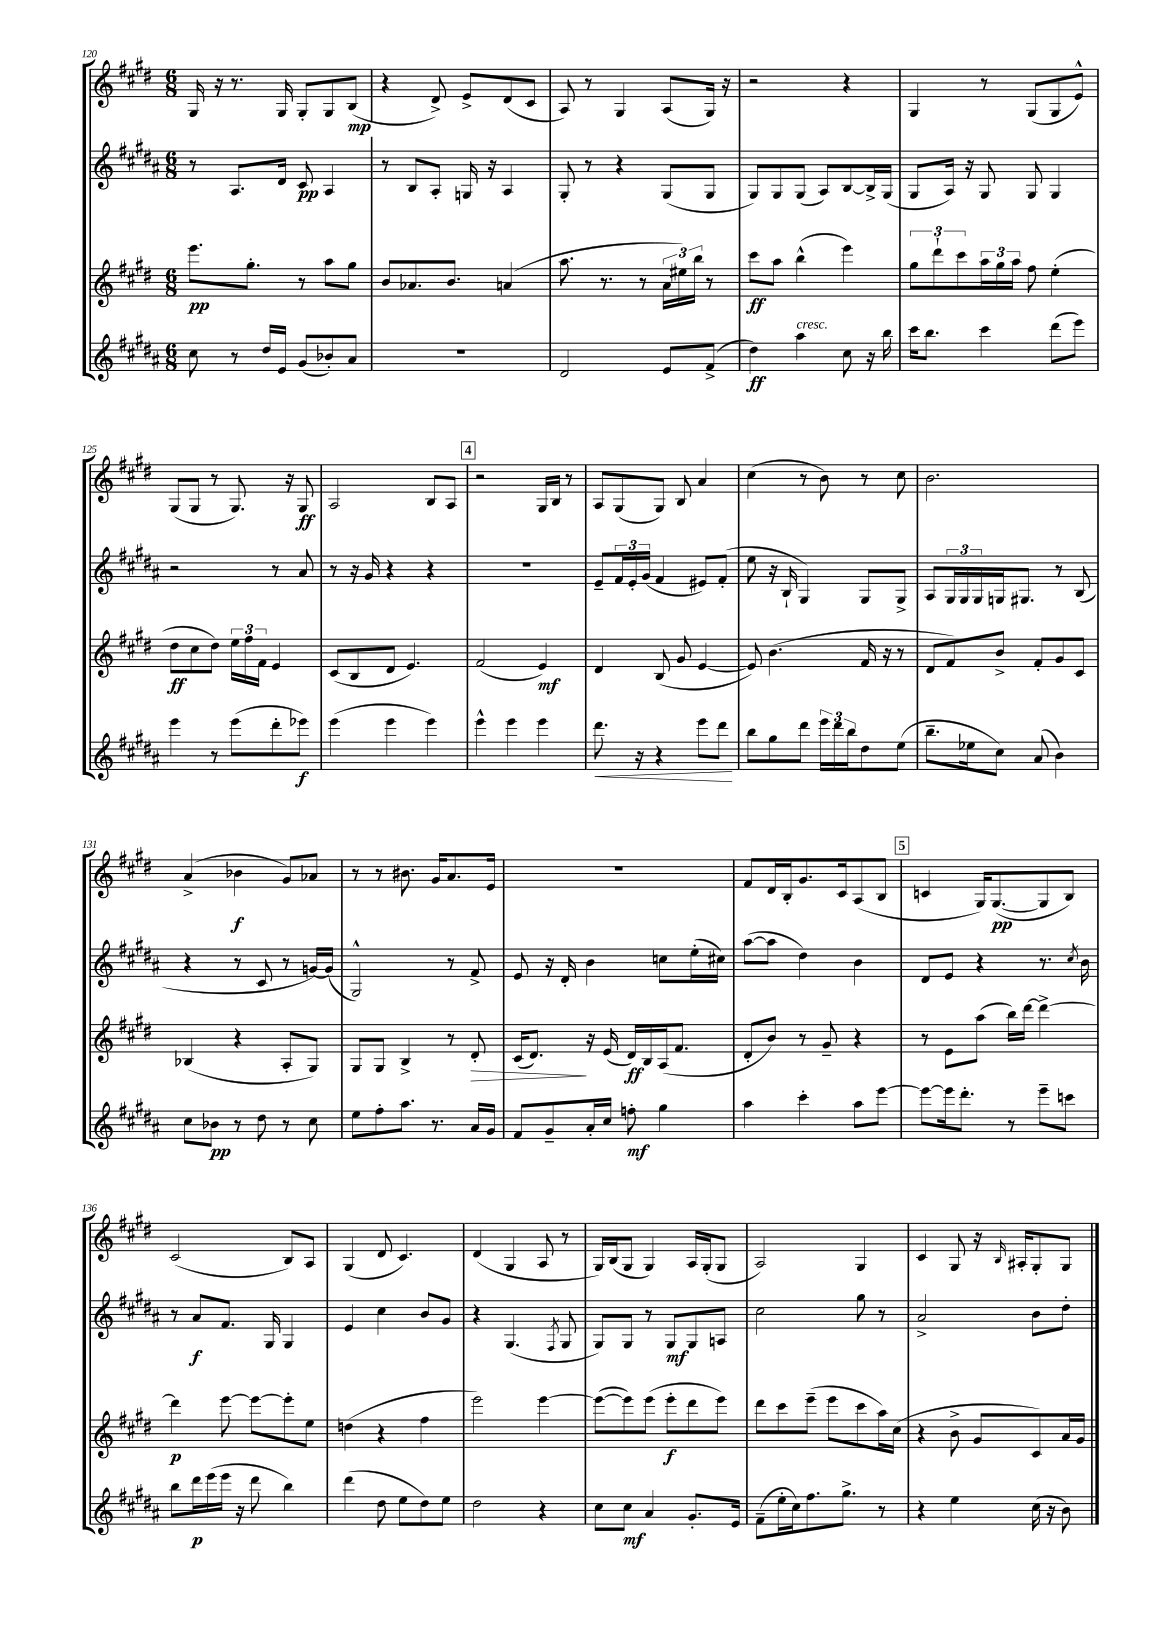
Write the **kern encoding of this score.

**kern	**kern	**kern	**kern
*staff4	*staff3	*staff2	*staff1
*clefG2	*clefG2	*clefG2	*clefG2
*k[f#c#g#d#a#]	*k[f#c#g#d#]	*k[f#c#g#d#a#]	*k[f#c#g#d#]
*M6/8	*M6/8	*M6/8	*M6/8
8cc#	8.eee	8r	16G#
.	.	.	16r
8r	.	8.A#	8.r
.	8.gg#'	.	.
16dd#	.	.	.
16e	.	16d#	16G#
(8g#	8r	8c#	8G#'
8b-')	8aa	4A#	8G#
8a#	8gg#	.	(8B
=	=	=	=
2.r	8b	8r	4r
.	8.a-	8B	.
.	.	8A#'	8d#^)
.	8.b	.	.
.	.	16G	8e^
.	.	16r	.
.	(4a	4A#	(8d#
.	.	.	8c#
=	=	=	=
2d#	8.aa	8G#'	8A)
.	.	8r	8r
.	8.r	.	.
.	.	4r	4G#
.	8r	.	.
8e	24a	(8G#	(8A
.	24ee#)	.	.
.	24bb	.	.
(8f#^	8r	8G#	16G#)
.	.	.	16r
=	=	=	=
4dd#)	8ccc#	8G#)	2r
.	8aa	8G#	.
4aa#	(4bb^^	(8G#	.
.	.	8A#)	.
8cc#	4eee)	[8B	4r
16r	.	16B^]	.
16bb	.	(16G#	.
=	=	=	=
16ccc#	12gg#	8G#	4G#
8.bb	.	.	.
.	12ddd#`	.	.
.	.	16A#)	.
.	12ccc#	.	.
.	.	16r	.
4ccc#	24aa	8G#	8r
.	24gg#	.	.
.	24aa	.	.
.	8ff#	8G#	(8G#
(8ddd#	(4ee'	4G#	8G#
8eee)	.	.	8e^^)
=	=	=	=
4eee	8dd#	2r	(8G#
.	8cc#	.	8G#
8r	8dd#)	.	8r
(8eee	24ee	.	8.G#)
.	24ff#	.	.
.	24f#	.	.
8ddd#'	4e	8r	.
.	.	.	16r
8eee-)	.	8a#	8G#
=	=	=	=
(4eee	(8c#	8r	2A
.	8B	16r	.
.	.	16g#	.
4eee	8d#	4r	.
.	4.e)	.	.
4eee)	.	4r	8B
.	.	.	8A
=	=	=	=
4eee^^	(2f#	2.r	2r
4eee	.	.	.
4eee	4e)	.	16G#
.	.	.	16B
.	.	.	8r
=	=	=	=
8.ddd#	4d#	8e~	8A
.	.	24f#	(8G#
.	.	24e'	.
16r	.	.	.
.	.	(24g#	.
4r	(8B	4f#	8G#)
.	8g#	.	8B
8eee	[4e	8e#)	4a
8ddd#	.	(8f#'	.
=	=	=	=
8bb	8e])	8ee	(4cc#
8gg#	(4.b	16r	.
.	.	16B`	.
8ddd#	.	4G#)	8r
24eee	.	.	8b)
24ddd#	.	.	.
24bb	.	.	.
8dd#	16f#	8G#	8r
.	16r	.	.
(8ee	8r	8G#^	8cc#
=	=	=	=
8.bb~	8d#	8A#	2.b
.	8f#)	24G#	.
.	.	24G#	.
16ee-	.	.	.
.	.	24G#	.
8cc#)	8b^	16G	.
.	.	8.G#	.
(8a#	8f#'	.	.
4b)	8g#	8r	.
.	8c#	(8B	.
=	=	=	=
8cc#	(4B-	4r	(4a^
8b-	.	.	.
8r	4r	8r	4b-
8dd#	.	8c#	.
8r	8A'	8r	8g#)
8cc#	8G#)	[16g)	8a-
.	.	(16g]	.
=	=	=	=
8ee	8G#	2G#^^)	8r
8ff#'	8G#	.	8r
8.aa#	4B^	.	8.b#
8.r	.	.	16g#
.	8r	8r	8.a
16a#	8d#'	8f#^	.
16g#	.	.	16e
=	=	=	=
8f#	(16c#	8e	2.r
.	8.d#)	.	.
8g#~	.	16r	.
.	.	16d#'	.
16a#'	16r	4b	.
16cc#	(16e	.	.
8ff'	16d#)	.	.
.	16B	.	.
4gg#	(16A	8cc	.
.	8.f#	.	.
.	.	(16ee'	.
.	.	16cc#)	.
=	=	=	=
4aa#	8d#'	([8aa#	8f#
.	8b)	8aa#]	16d#
.	.	.	16B'
4ccc#'	8r	4dd#)	8.g#
.	8g#~	.	.
.	.	.	16c#
8aa#	4r	4b	(8A
[8eee	.	.	8B
=	=	=	=
8eee_	8r	8d#	4c
16eee]	8e	8e	.
8.ddd#'	.	.	.
.	(8aa	4r	16G#)
.	.	.	([8.G#
8r	16bb)	.	.
.	[16ddd#	.	.
8eee~	4ddd#^_	8.r	8G#]
8ccc	.	.	8B)
.	.	8qcc#	.
.	.	16b	.
=	=	=	=
8bb	4ddd#]	8r	(2c#
16ddd#	.	8a#	.
(16eee	.	.	.
16eee	[8eee	8.f#	.
16r	.	.	.
8ddd#	8eee_	.	.
.	.	16G#	.
4bb)	8eee']	4G#	8B)
.	8ee	.	8A
=	=	=	=
(4ddd#	(4dd	4e	(4G#
8dd#	4r	4cc#	8d#
8ee	.	.	4.c#)
8dd#)	4ff#	8b	.
8ee	.	8g#	.
=	=	=	=
2dd#	2eee)	4r	(4d#
.	.	(4.G#	4G#
4r	[4eee	.	8A
.	.	8qF#	.
.	.	8G#	8r
=	=	=	=
8cc#	(8eee_	8G#)	16G#)
.	.	.	(16B
8cc#	8eee])	8G#	8G#
4a#	(8eee	8r	4G#)
.	8eee'	8G#	.
8.g#'	8ddd#	8G#	16A
.	.	.	(16G#'
.	8eee)	8A	8G#
16e	.	.	.
=	=	=	=
(8f#~	8ddd#	2cc#	2A)
16ee'	8ccc#	.	.
16cc#)	.	.	.
8.ff#	(8eee~	.	.
.	8eee	.	.
8.gg#^	.	.	.
.	8ccc#	8gg#	4G#
8r	16aa)	8r	.
.	(16cc#	.	.
=	=	=	=
4r	4r	2a#^	4c#
4ee	8b^	.	8G#
.	8g#	.	16r
.	.	.	16qqB
.	.	.	16A#'
(16cc#	8c#)	8b	8G#'
16r	.	.	.
8b)	16a	8dd#'	8G#
.	16g#	.	.
==	==	==	==
*-	*-	*-	*-
